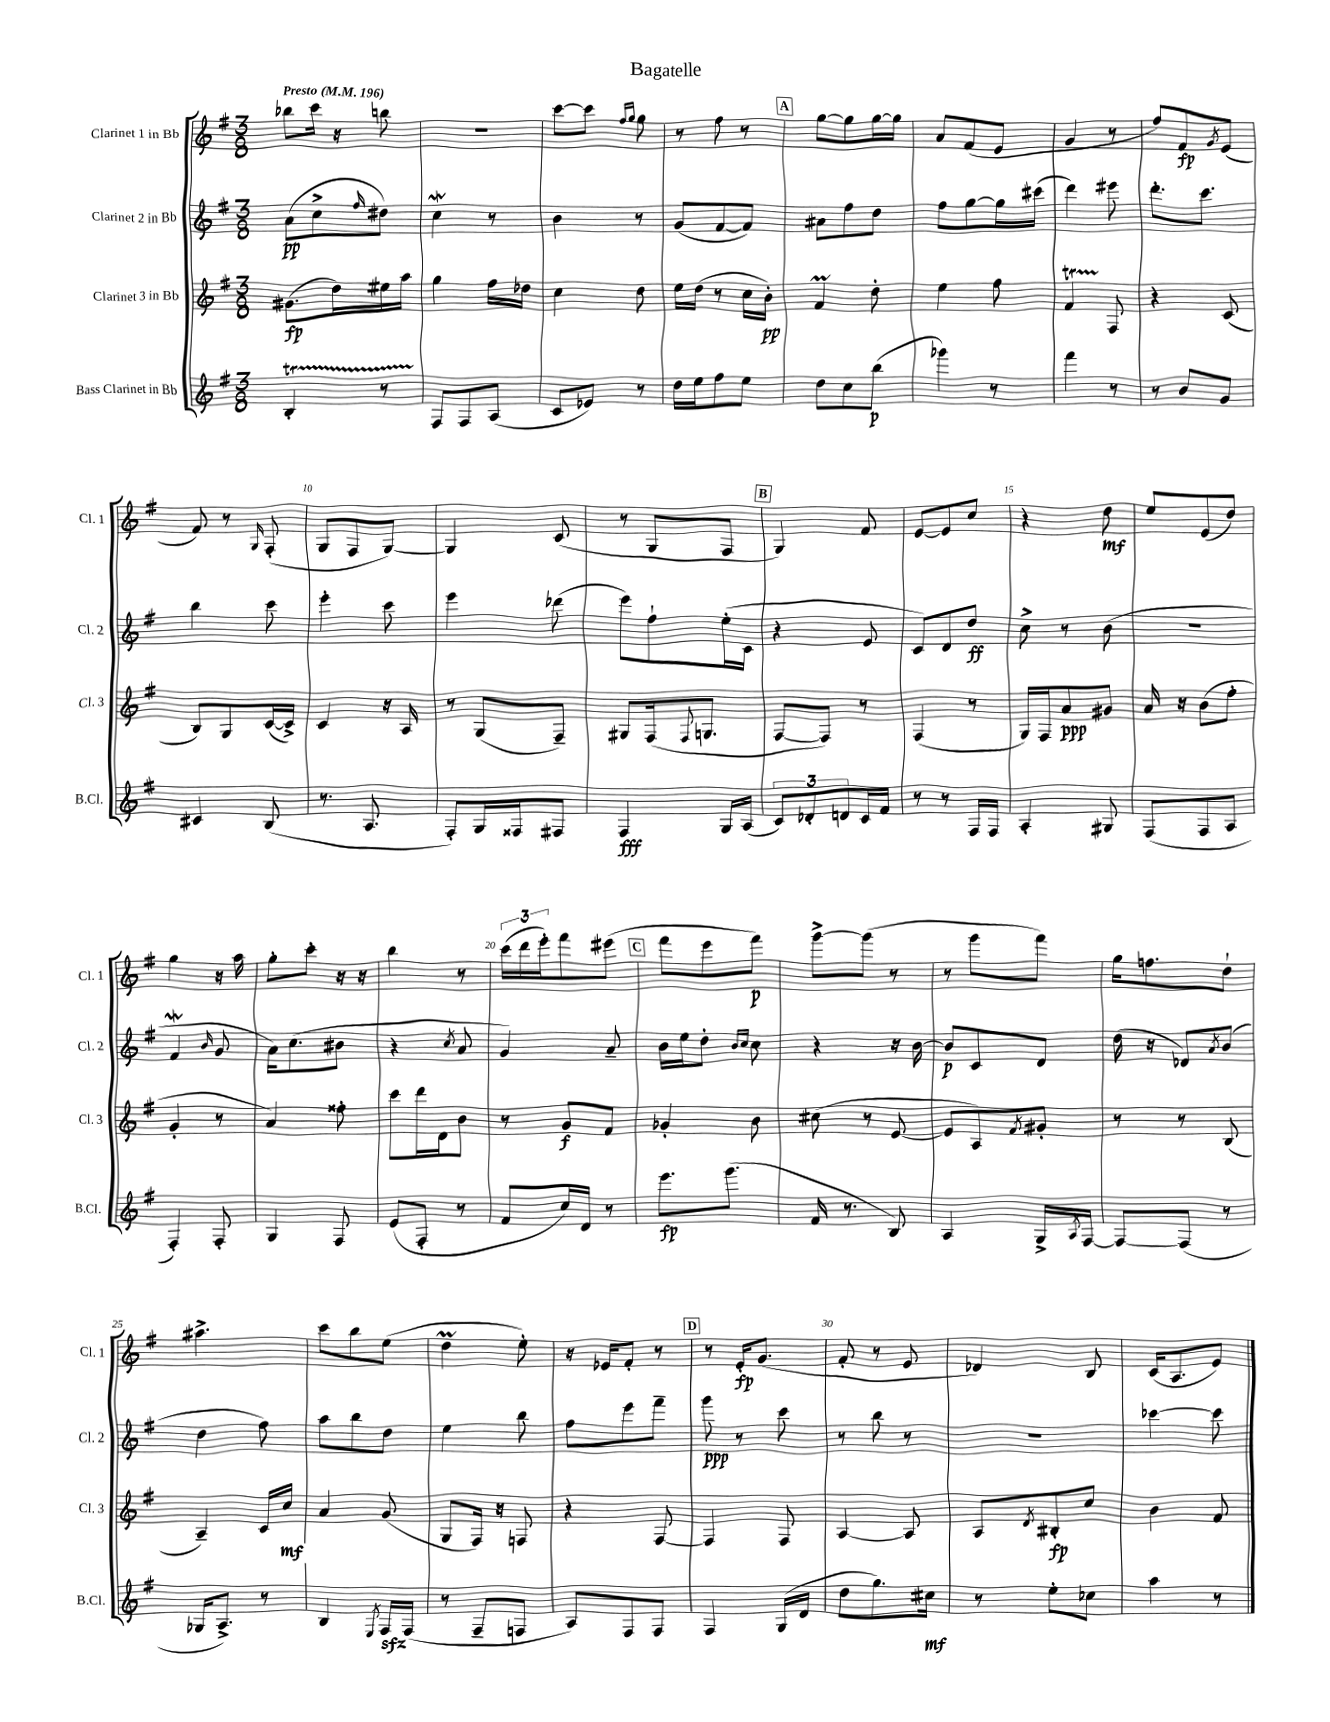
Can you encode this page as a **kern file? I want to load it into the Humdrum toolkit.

**kern	**kern	**kern	**kern
*staff4	*staff3	*staff2	*staff1
*clefG2	*clefG2	*clefG2	*clefG2
*k[f#]	*k[f#]	*k[f#]	*k[f#]
*M3/8	*M3/8	*M3/8	*M3/8
*MM196	*MM196	*MM196	*MM196
4B'	(8.g#	(8a	8bb-
.	.	8cc^	16ccc
.	16dd)	.	16r
.	.	16qqff#	.
8r	16ee#	8dd#)	8bb
.	16aa	.	.
=	=	=	=
8F#	4gg	4cc	4.r
8F#	.	.	.
(8A	16ff#	8r	.
.	16dd-	.	.
=	=	=	=
8c	4cc	4b	[8ccc
8e-)	.	.	8ccc]
.	.	.	16qqff#
.	.	.	16qqgg
8r	8dd	8r	8gg
=	=	=	=
16dd	16ee	(8g	8r
16ee	(16dd	.	.
8ff#	8r	[8f#	8ff#
8ee	16cc	8f#])	8r
.	16b')	.	.
=	=	=	=
8dd	4f#	8a#	[8gg
8cc	.	8ff#	8gg]
(8bb	8dd'	8dd	[16gg
.	.	.	16gg]
=	=	=	=
4ggg-)	4ee	8ff#	8a
.	.	[8gg	(8f#
8r	8ff#	16gg]	8e
.	.	(16ccc#	.
=	=	=	=
4fff#	4f#	4ddd)	4g
8r	8F#	8eee#	8r
=	=	=	=
8r	4r	8.ddd'	8ff#)
8b	.	.	8f#
.	.	8.ccc	.
.	.	.	8qg
8g	(8c	.	(8e
=	=	=	=
4c#	8B)	4bb	8f#)
.	8G	.	8r
.	.	.	16qqG
(8B	([16c	8ccc	(8F#'
.	16c^])	.	.
=	=	=	=
8.r	4c	4eee'	8G
.	.	.	8F#
8.A	.	.	.
.	16r	8ccc	[8G)
.	16A	.	.
=	=	=	=
8F#')	8r	4eee	4G]
16G	(8G	.	.
16F##	.	.	.
8F#	8F#~)	(8ddd-	(8c
=	=	=	=
4F#	8G#	8eee)	8r
.	(16F#	8ff#`	8G
.	8qqF#	.	.
.	8.G	.	.
16G	.	(16ee'	8F#
(16A	.	16c	.
=	=	=	=
12c)	[8F#	4r	4G)
12d-'	.	.	.
.	8F#])	.	.
12d	.	.	.
16c	8r	8e	8f#
16f#	.	.	.
=	=	=	=
8r	(4F#	8c)	[8e
8r	.	8d	8e]
16F#	8r	8dd	8cc
16F#	.	.	.
=	=	=	=
4A'	16G)	8cc^	4r
.	16F#	.	.
.	8a	8r	.
8G#	8g#	(8b	8dd
=	=	=	=
(8F#	16a	4.r	8ee
.	16r	.	.
8F#	(8b	.	(8e
8A	8ff#'	.	8dd)
=	=	=	=
4F#')	4g'	4f#	4gg
.	.	16qqb	.
8F#'	8r	8g	16r
.	.	.	16aa
=	=	=	=
4G	4a)	16a)	8gg'
.	.	(8.cc	.
.	.	.	8ccc'
8F#	8ff##'	8b#	16r
.	.	.	16r
=	=	=	=
(8e	8ccc	4r	4bb
8F#'	16ddd	.	.
.	16d	.	.
.	.	8qcc	.
8r	8b	8a	8r
=	=	=	=
8f#	8r	4g)	(24ccc
.	.	.	24ddd
.	.	.	24eee')
16cc)	8g	.	8fff#
16d	.	.	.
8r	8f#	8a~	(8eee#
=	=	=	=
8.eee	4g-'	16b	8fff#
.	.	16ee	.
.	.	8dd'	8eee
(8.ggg	.	.	.
.	.	16qqb	.
.	.	16qqcc	.
.	8b	8cc	8fff#)
=	=	=	=
16f#	(8cc#	4r	[8ggg^
8.r	.	.	.
.	8r	.	(8ggg]
8B)	[8e	16r	8r
.	.	[16b	.
=	=	=	=
4A	8e]	8b]	8r
.	8A)	8c	8ggg
.	8qf#	.	.
16G^	8g#'	8d	8fff#)
8qA	.	.	.
[16F#	.	.	.
=	=	=	=
8F#_	8r	(16dd	16gg
.	.	16r	8.ff
(8F#]	8r	8d-)	.
.	.	8qa	.
8r	(8B	(8b	8dd`
=	=	=	=
16G-	4A~)	4dd	4.aa#^
8.A^)	.	.	.
8r	16c	8ff#)	.
.	16cc	.	.
=	=	=	=
4B	4a	8aa	8ccc
.	.	8bb	8bb
8qE	.	.	.
16F#	(8g	8dd	(8ee
(16F#	.	.	.
=	=	=	=
8r	8G	4ee	4dd
8F#~	16F#)	.	.
.	16r	.	.
8F	8F	8bb	8ee')
=	=	=	=
8A)	4r	8ff#	16r
.	.	.	16e-
8F#	.	8eee	8f#'
8F#	[8F#	8fff#~	8r
=	=	=	=
4F#	4F#]	8ggg	8r
.	.	8r	16e'
.	.	.	(8.g
(16G	8F#	8ccc	.
16d	.	.	.
=	=	=	=
8dd	[4A	8r	8f#'
8.gg)	.	8bb	8r
.	8A]	8r	8e
16cc#	.	.	.
=	=	=	=
8r	8A	4.r	4d-)
.	8qd	.	.
8ee'	8B#'	.	.
8cc-	8cc	.	8B
=	=	=	=
4aa	4b	[4ccc-	(16c
.	.	.	8.A
8r	8f#	8ccc-]	8e)
==	==	==	==
*-	*-	*-	*-
